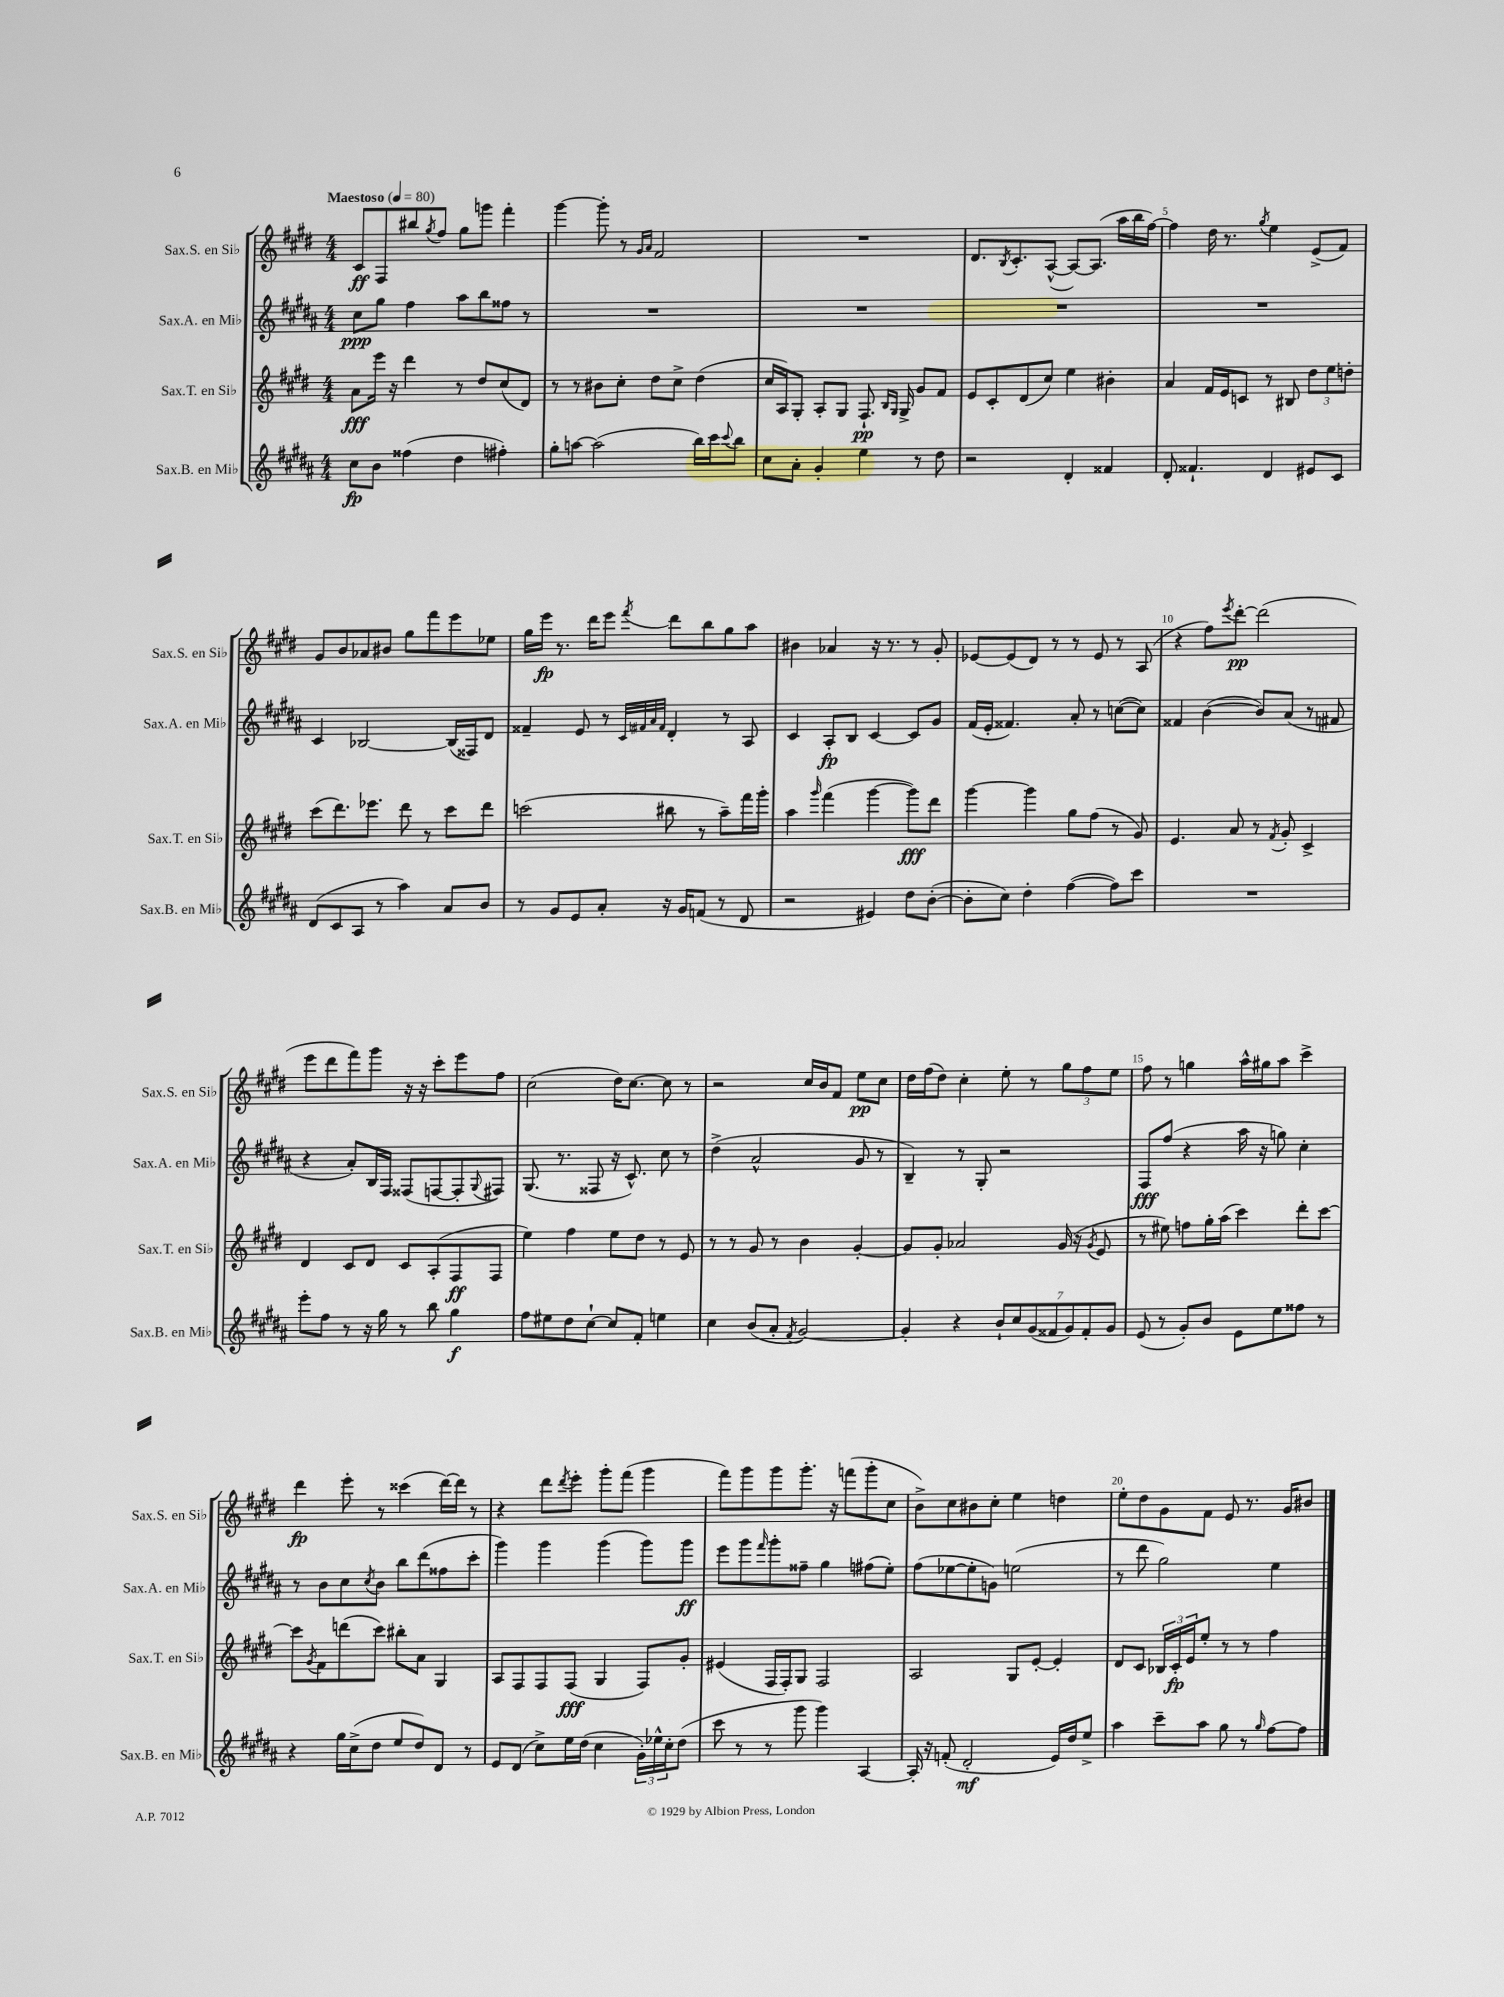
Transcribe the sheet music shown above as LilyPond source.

<<
\new StaffGroup <<
\new Staff = "s0" \with { instrumentName = "Sax.S. en Sib" shortInstrumentName = "Sax.S. en Sib" } {
    \clef treble \key e \major \numericTimeSignature \time 4/4 \tempo "Maestoso" 4 = 80
    cis'8\ff fis8 bis''8 \acciaccatura { gis''8 } fis''8 gis''8 g'''8 fis'''4-. |
    gis'''4~ gis'''8-. r8 \grace { gis'16 a'16 } fis'2 |
    R1 |
    dis'8. \acciaccatura { b8 } cis'8.-. a8~-^( a8~) a8.( a''16 b''16 fis''16~) |
    fis''4 dis''16 r8. \acciaccatura { gis''8 } e''4 e'8->( fis'8) |
    gis'8 b'8 aes'8 bis'8 gis''8 fis'''8 e'''8 ees''8 |
    gis''16 e'''16\fp r8. dis'''16 e'''8 \acciaccatura { fis'''8 } dis'''8 b''8 gis''8 a''8 |
    bis'4 aes'4 r16 r8. r8 gis'8-. |
    ees'8~ ees'8( dis'8) r8 r8 ees'8 r8 a8( |
    r4 fis''8) \acciaccatura { e'''8 } dis'''8~-.\pp dis'''2( |
    e'''8 dis'''8 fis'''8) gis'''8 r16 r16 cis'''8-. e'''8 fis''8 |
    cis''2( dis''16) cis''8.~ cis''8 r8 |
    r2 cis''16 b'16 fis'8 e''8\pp cis''8 |
    dis''16 fis''16( dis''8) cis''4-. e''8-. r8 \tuplet 3/2 { gis''8 fis''8 e''8 } |
    fis''8 r8 g''4 a''16-^ gis''16 a''8 cis'''4-> |
    dis'''4\fp e'''8-. r8 cisis'''4( dis'''16~) dis'''16 r8 |
    r4 dis'''8 \acciaccatura { dis'''8 } e'''8-. gis'''8-. fis'''8( gis'''4 |
    fis'''8) gis'''8 gis'''8 gis'''8.-. r16 f'''8( gis'''8-. cis''8 |
    b'8->) cis''8 bis'8 cis''8-. e''4 d''4 |
    e''8-. dis''8 gis'8 fis'8 e'8 r8. gis'16 bis'8 \bar "|." |
}
\new Staff = "s1" \with { instrumentName = "Sax.A. en Mib" shortInstrumentName = "Sax.A. en Mib" } {
    \clef treble \key b \major \numericTimeSignature \time 4/4
    cis''8\ppp gis''8 fis''4 ais''8 b''8 fisis''8 r8 |
    R1 |
    R1 |
    R1 |
    R1 |
    cis'4 bes2~ bes16( fisis16) dis'8 |
    fisis'4-- e'8 r8 \grace { cis'32 fis'32 ais'32 fis'32 } dis'4-. r8 ais8 |
    cis'4 ais8-.\fp b8 cis'4~ cis'8 gis'8 |
    fis'16( e'16-. fisis'4.) ais'8-. r8 c''8~( c''8) |
    fisis'4 b'4~( b'8) ais'8( r8 fis'8 |
    r4 ais'8-.) b16 fis16 fisis8( f8~ f8-. \appoggiatura { gis8 } fis8) |
    gis8.( r8. fisis8 r16 cis'8.-^) cis''8 r8 |
    dis''4->( ais'2-^ gis'8 r8 |
    b4--) r8 gis8-. r2 |
    fis8\fff fis''8( r4 ais''16 r16 g''8) cis''4-. |
    r8 b'8 cis''8 \acciaccatura { cis''8 } b'8 b''8 dis'''8( fisis''8 cis'''8-. |
    gis'''4) gis'''4 gis'''4( gis'''8) gis'''8\ff |
    e'''8 gis'''8 \grace { fis'''16 } gis'''8-. fisis''8-- gis''4 fis''8( e''8-.) |
    fis''8( ees''8~ ees''8-. g'8) e''2( |
    r8 dis'''8 gis''2) e''4 \bar "|." |
}
\new Staff = "s2" \with { instrumentName = "Sax.T. en Sib" shortInstrumentName = "Sax.T. en Sib" } {
    \clef treble \key e \major \numericTimeSignature \time 4/4
    a'8\fff e'''16 r16 dis'''4 r8 dis''8 cis''8( dis'8) |
    r8 r8 bis'8 cis''8-. dis''8 cis''8-> dis''4( |
    cis''16 a16) gis8-. a8-. gis8 fis8.-!\pp \grace { b16 gis16 } gis16-> gis'8 fis'8 |
    e'8 cis'8-. dis'8( cis''8) e''4 bis'4-. |
    a'4 fis'16 e'16 c'8 r8 bis8 \tuplet 3/2 { dis''8 e''8 d''8-. } |
    cis'''8( dis'''8.) ees'''8. dis'''8 r8 cis'''8 dis'''8 |
    c'''2( bis''8 r8 a''8--) fis'''16 gis'''16-. |
    a''4 \grace { gis'''16 } fis'''4( gis'''4~ gis'''8\fff) dis'''8 |
    gis'''4~ gis'''4 gis''8 fis''8( r8 gis'8) |
    e'4. a'8 r8 \acciaccatura { fis'8 } gis'8-. cis'4-> |
    dis'4 cis'8 dis'8 cis'8 a8-.( fis8\ff fis8 |
    e''4) fis''4 e''8 dis''8 r8 e'8 |
    r8 r8 gis'8 r8 b'4 gis'4~-. |
    gis'8 gis'8-. aes'2 gis'16( r16 \acciaccatura { gis'8 } e'8 |
    r8 eis''8) f''8 gis''16-. a''16( cis'''4) dis'''8-. cis'''8~ |
    cis'''8 \acciaccatura { gis'8 } fis'8 d'''8( cis'''8) bis''8-. a'8 gis4 |
    a8 fis8 fis8 fis8\fff( gis4 fis8) gis'8-. |
    eis'4( fis16 fis16-.) gis8 fis2 |
    a2 gis8 e'8~-. e'4-. |
    dis'8 cis'8 \tuplet 3/2 { bes16 cis'16-.\fp e'16 } e''8-. r8 r8 fis''4 \bar "|." |
}
\new Staff = "s3" \with { instrumentName = "Sax.B. en Mib" shortInstrumentName = "Sax.B. en Mib" } {
    \clef treble \key b \major \numericTimeSignature \time 4/4
    cis''8\fp b'8 fisis''4( dis''4 fis''4-.) |
    gis''8-. a''8~ a''2( b''16) cis'''16 \appoggiatura { cis'''8 } b''8 |
    cis''8 ais'8-. gis'4-. e''4 r8 dis''8 |
    r2 dis'4-. fisis'4 |
    dis'8-. fisis'4.-! dis'4 eis'8 cis'8 |
    dis'8( cis'8 ais8 r8 ais''4) ais'8 b'8 |
    r8 gis'8 e'8 ais'8-. r16 gis'16 f'8( r8 dis'8 |
    r2 eis'4) dis''8 b'8~-.( |
    b'8-. cis''8) dis''4-. fis''4~( fis''8) cis'''8 |
    R1 |
    e'''8-. fis''8 r8 r16 gis''16 r8 b''8 gis''4\f |
    fis''8 eis''8 dis''8 cis''8~-! cis''8 fis'8-. e''4 |
    cis''4 b'8( ais'8-. \acciaccatura { fis'8 } gis'2~) |
    gis'4-. r4 \tuplet 7/4 { b'8-! cis''8 gis'8( fisis'8 gis'8) fisis'8-. gis'8 } |
    e'8( r8 gis'8-.) b'8 e'8 e''8 fisis''8 r8 |
    r4 gis''16 cis''16->( dis''8 e''8 dis''8) dis'8 r8 |
    e'8 dis'8( cis''8->) e''16 dis''16( cis''4 \tuplet 3/2 { gis'16-.) ees''16-^ cis''16-. } dis''8( |
    cis'''8 r8 r8 gis'''8 gis'''4) ais4~ |
    ais16-. r16 f'8-.( dis'2-.\mf e'16) dis''16 e''8-> |
    ais''4 cis'''8-- ais''8 gis''8 r8 \grace { gis''16 } fis''8~ fis''8 \bar "|." |
}
>>
>>
\layout { \context { \Score \override BarNumber.break-visibility = ##(#f #t #t) barNumberVisibility = #(every-nth-bar-number-visible 5) } }
